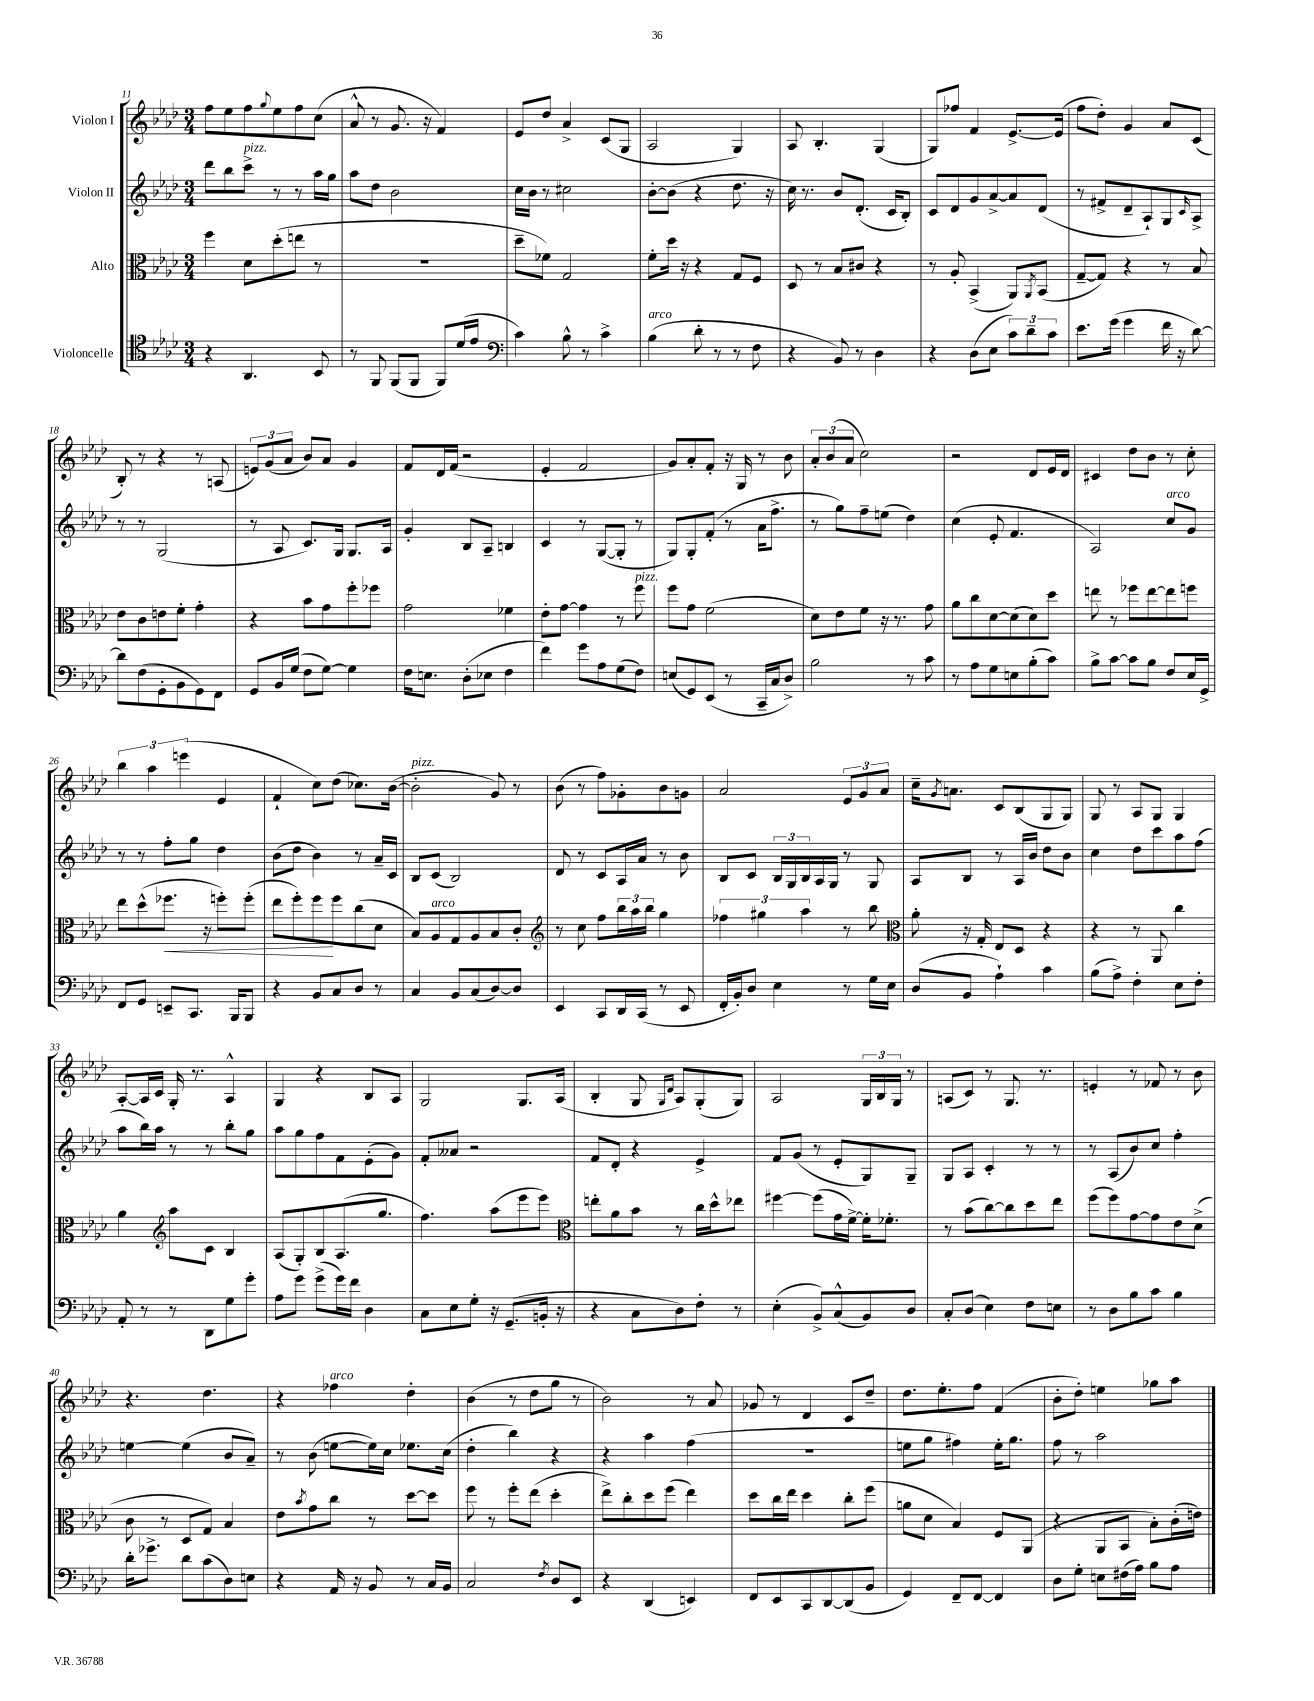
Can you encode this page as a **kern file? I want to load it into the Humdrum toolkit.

**kern	**kern	**kern	**kern
*staff4	*staff3	*staff2	*staff1
*clefC4	*clefC3	*clefG2	*clefG2
*k[b-e-a-d-]	*k[b-e-a-d-]	*k[b-e-a-d-]	*k[b-e-a-d-]
*M3/4	*M3/4	*M3/4	*M3/4
4r	4ff	8ddd-	8ff
.	.	8bb-	8ee-
4.AA-	8d-	8ccc^	8ff
.	.	.	8qqgg
.	(8dd-'	8r	8ee-
.	8ee	8r	8ff
8BB-	8r	16aa-	(8cc
.	.	16gg	.
=	=	=	=
8r	2.r	8aa-	8a-^^
8FF	.	8dd-	8r
(8FF	.	2b-	8.g
8FF	.	.	.
.	.	.	16r
8FF)	.	.	4f)
(16d-	.	.	.
16e-	.	.	.
=	=	=	=
*clefF4	*	*	*
4c)	8dd-~	16cc	8e-
.	.	16b-	.
.	8f-)	8r	8dd-
8B-^^	2G	2cc#	4a-^
8r	.	.	.
4c^	.	.	(8c
.	.	.	8G
=	=	=	=
(4B-	8f'	[8b-'	2A-
.	16dd-	(8b-]	.
.	16r	.	.
8d-'	4r	4r	.
8r	.	.	.
8r	8G	8.dd-	4G)
8F	8F	.	.
.	.	16r	.
=	=	=	=
4r	8D-	16cc)	8A-
.	.	8.r	.
.	8r	.	4.B-'
8BB-)	8B-	8b-	.
8r	8c#	(8.d-'	.
4D-	4r	.	(4G
.	.	16c	.
.	.	8B-')	.
=	=	=	=
4r	8r	8c	8G)
.	8A-'	8d-	8ff-
(8D-	(4BB-^	8g	4f
8E-	.	[8a-^	.
12c)	8AA-)	8a-]	[8.e-^
12d-~	.	.	.
.	8qAA-	.	.
.	(8BB-	(8d-	.
12c	.	.	.
.	.	.	(16e-]
=	=	=	=
8.e-	[8G~	8r	8ff
.	8G])	8f#^	8dd-')
(16g	.	.	.
4g	4r	8d-~	4g
.	.	8A-`)	.
16f	8r	8G	8a-
16r	.	.	.
.	.	16qqc	.
[8d-)	8B-	8A-^	(8c
=	=	=	=
8d-]	8e-	8r	8B-')
(8F	8c	8r	8r
8GG'	8e	(2G	4r
8BB-	8f'	.	.
8GG)	4g'	.	8r
8FF	.	.	(8A
=	=	=	=
8GG	4r	8r	12e)
.	.	.	(12g
16BB-	.	8A-	.
.	.	.	12a-
(16G	.	.	.
8F	8b-	8.c)	8b-)
[8G)	8g	.	8a-
.	.	16G	.
4G]	8ff'	8.G	4g
.	8ff-	.	.
.	.	16A-	.
=	=	=	=
16F	2g	4g'	8f
8.E	.	.	.
.	.	.	16d-
.	.	.	(16f
(8D-'	.	8B-	2r
8E-	.	8A-~	.
4F	4f-	4B	.
=	=	=	=
4f)	8e-'	4c	4e-'
.	[8g	.	.
8g	4g]	8r	2f
8A-	.	([8G	.
(8G	8r	8G']	.
8F)	8ff	8r	.
=	=	=	=
(8E	8ff	8G)	8g)
8GG)	8g	8G'	8a-'
(8EE-	(2f	(8f'	8f'
8r	.	8r	16r
.	.	.	16G
16CC~	.	16a-	8r
16C	.	8.ff^	.
8D-^)	.	.	8b-
=	=	=	=
2B-	8d-)	8r	12a-'
.	.	.	(12b-
.	8e-	8gg)	.
.	.	.	12a-
.	8f	8ff~	2cc)
.	16r	(8ee	.
.	8.r	.	.
8r	.	4dd-)	.
8c	8g	.	.
=	=	=	=
8r	8a-	(4cc	2r
8A-	8cc	.	.
8G	[8d-	8e-'	.
8E	(8d-]	4.f	.
(8B-'	8d-)	.	8d-
8c)	8dd-	.	16e-
.	.	.	16d-
=	=	=	=
8B-^	8ee	2A-)	4c#
[8c	8r	.	.
8c]	8ff-	.	8dd-
8B-	[8ee	.	8b-
8F	8ee]	8cc	8r
16E-	8ff	8g	8cc'
16GG^	.	.	.
=	=	=	=
8FF	8ee-	8r	6bb-
8GG	(8dd-^^	8r	.
.	.	.	6aa-
8EE~	8.ff-	8ff'	.
.	.	.	(6eee
8.CC	.	8gg	.
.	16r	.	.
.	8ff')	4dd-	4e-
16BBB-	.	.	.
8BBB-	(8ff'	.	.
=	=	=	=
4r	8ee-	(8b-	4f`
.	8ff')	8dd-	.
8BB-	8ff	4b-)	8cc)
8C	8ff	.	(8dd-
8D-	(8cc	8r	8.cc-)
8r	8d-	16a-~	.
.	.	16c	([16b-
=	=	=	=
4C	8B-)	8B-	2b-']
.	8A-	(8c	.
8BB-	8G	2B-)	.
(8C	8A-	.	.
[8D-)	8B-	.	8g)
8D-]	8c'	.	8r
=	=	=	=
*	*clefG2	*	*
4EE-	8r	8d-	(8b-
.	8cc	8r	8r
8CC	8ff	8c	8ff)
16DD-	24bb-	16A-	8g-'
.	24aa-	.	.
(16CC	.	16a-	.
.	24bb-	.	.
8r	4gg	8r	8b-
8EE-	.	8b-	8g
=	=	=	=
16FF'	6ff-	8B-	2a-
16BB-')	.	.	.
8D-	.	8c	.
.	6gg#	.	.
4E-	.	24B-	.
.	.	24G	.
.	6aa-	24B-	.
.	.	16A-	.
.	.	16G	.
8r	8r	8r	12e-
.	.	.	12g
16G	8bb-	8G	.
.	.	.	12a-
16E-	.	.	.
=	=	=	=
*	*clefC3	*	*
(8D-	8a-'	8A-	16cc~
.	.	.	8qg
.	.	.	8.a
8BB-	16r	8B-	.
.	16G'	.	.
4A-`)	8E-	8r	8c
.	8D-	16A-	(8B-
.	.	16b-	.
4c	4r	8dd-	8G
.	.	8b-	8G)
=	=	=	=
(8B-	4r	4cc	8G
8A-^)	.	.	8r
4F'	8r	8dd-	8A-
.	8AA-	8ccc	8G
8E-	4cc	8aa-	4G
8F'	.	(8ff	.
=	=	=	=
8AA-'	4a-	8aa-	[8A-'
8r	.	16bb-)	16A-]
.	.	16aa-	16c
*	*clefG2	*	*
8r	8aa-	8r	16G'
.	.	.	8.r
8DD-	8c	8r	.
8G	4B-	8bb-'	4A-^^
8g'	.	8gg	.
=	=	=	=
8A-	(8A-	8aa-	4G
8g	8G')	8gg	.
(8g^	8B-	8ff	4r
16g)	(8.A-	8f	.
16f	.	.	.
4D-	.	(8e-'	8B-
.	8.gg	.	.
.	.	8g)	8A-
=	=	=	=
8C	4.ff)	8f'	2G
8E-	.	8a--	.
8G'	.	2r	.
16r	(8aa-	.	.
(8.GG~	.	.	.
.	8eee-	.	8.G
16BB'	8eee-)	.	.
16r	.	.	(16A-
=	=	=	=
*	*clefC3	*	*
4r	8ee'	8f	4B-'
.	8a-	8d-'	.
8C	8b-	4r	8G
.	.	.	16qqG
.	.	.	16qqd-
8D-)	8r	.	8A-)
8F'	16cc	4e-^	(8G'
.	16dd-^^	.	.
8r	8ee-	.	8G)
=	=	=	=
(4E-'	[4ff#	8f	2A-
.	.	(8g	.
8BB-^)	(8ff#]	8r	.
(8C^^	16g	8e-'	.
.	[16f^)	.	.
8BB-)	16f']	8G)	24G
.	.	.	24B-
.	8.f-'	.	.
.	.	.	24G
8D-	.	8G~	8r
=	=	=	=
8C'	8r	8G	(8A
(8D-	(8b-	8A-	8c)
4E-)	[8cc)	4c'	8r
.	8cc]	.	8.G
8F	8dd-	8r	.
.	.	.	8.r
8E	8ee-	8r	.
=	=	=	=
8r	(8ff	8r	4e'
8D-	8ff)	(8A-	.
8B-	[8g	8b-)	8r
8c	8g]	8cc	8f-
4B-	8e-	4ff'	8r
.	(8d-^	.	8b-
=	=	=	=
16d-'	8c	[4ee	4.r
8.g-^	.	.	.
.	8r	.	.
8d-	8D-	(4ee]	.
(8c	8G)	.	4.dd-
8D-)	4B-	8b-	.
8E	.	8a-~)	.
=	=	=	=
4r	8e-	8r	4r
.	8qb-	.	.
.	8g	(8b-	.
16AA-	8cc	[8ee	4ff-
16r	.	.	.
8BB-	8r	16ee])	.
.	.	16cc	.
8r	[8dd-	8.ee-	4dd-'
16C	8dd-]	.	.
16BB-	.	(16cc	.
=	=	=	=
2C	8ff	4dd-'	(4b-
.	8r	.	.
.	8ff'	4bb-)	8r
.	(8ee-	.	8dd-
8qF	.	.	.
8D-	4dd-'	4r	8gg
8EE-	.	.	8r
=	=	=	=
4r	8ee-^)	4r	2b-)
.	8cc'	.	.
(4DD-	8dd-	4aa-	.
.	(8ff	.	.
4EE)	4ee-)	(4ff	8r
.	.	.	8a-
=	=	=	=
8FF	8dd-	2.r	8g-
8EE-	16cc	.	8r
.	16ee-	.	.
8CC	4dd-	.	4d-
[8DD-	.	.	.
(8DD-]	8cc'	.	8c
8BB-	(8ff	.	8dd-~
=	=	=	=
4GG)	8a	8ee	8.dd-
.	8d-	8gg	.
.	.	.	8.ee-'
8FF~	4B-)	4ff#)	.
[8FF	.	.	8ff
4FF]	8F	16ee'	(4f
.	.	8.gg	.
.	(8AA-	.	.
=	=	=	=
8D-	4r	8ff	8b-'
8G'	.	8r	8dd-')
8E	8AA-	2aa-	4ee
(16F#	8BB-	.	.
16A-)	.	.	.
8B-	8B-')	.	8gg-
8A-	(16c'	.	8aa-
.	16e)	.	.
==	==	==	==
*-	*-	*-	*-
